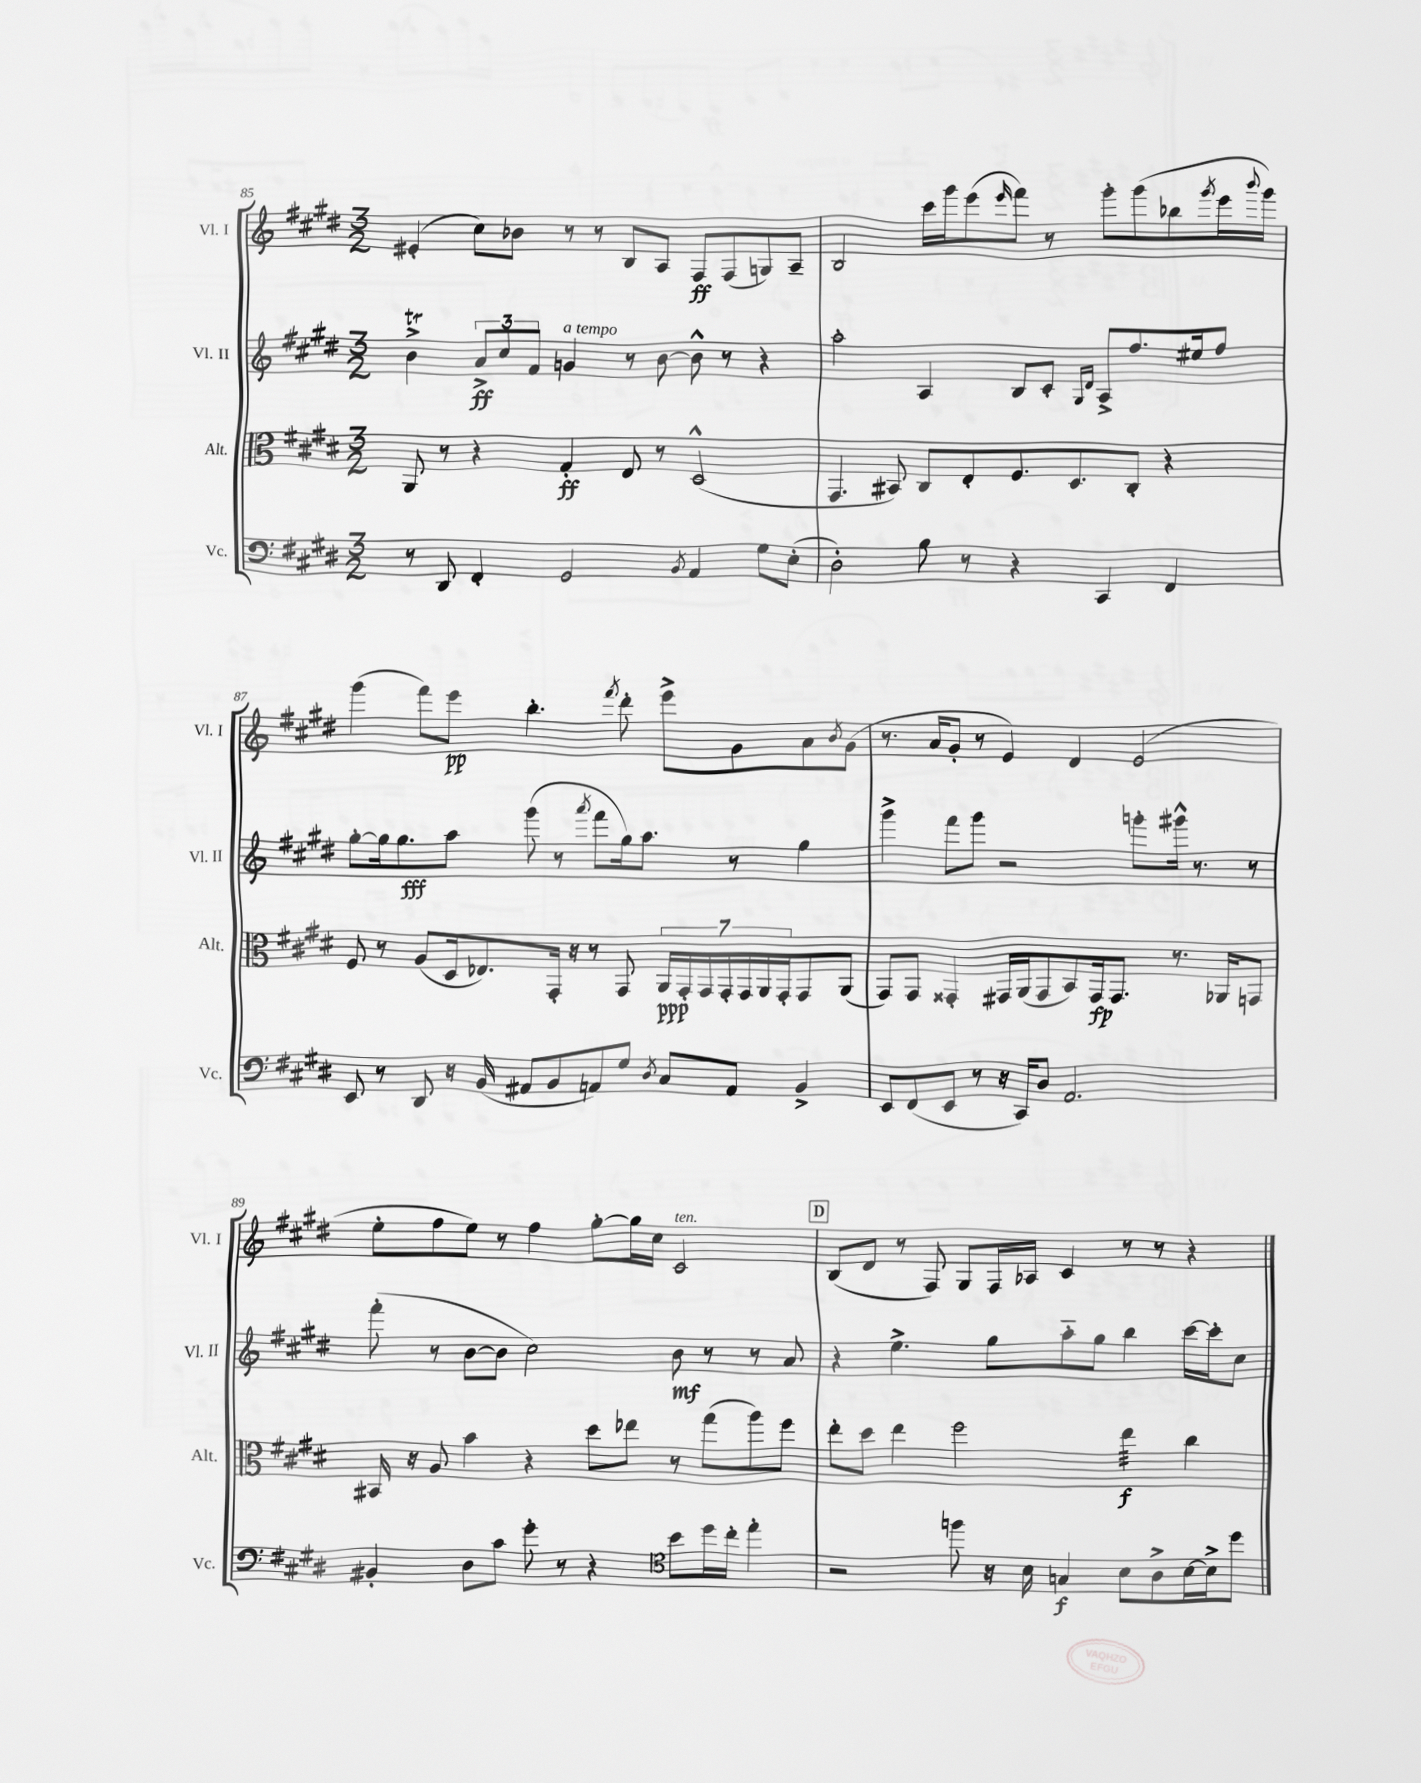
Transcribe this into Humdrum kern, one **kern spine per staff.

**kern	**dynam	**kern	**dynam	**kern	**dynam	**kern	**dynam
*part4	*part4	*part3	*part3	*part2	*part2	*part1	*part1
*staff4	*staff4	*staff3	*staff3	*staff2	*staff2	*staff1	*staff1
*I"Vc.	*	*I"Alt.	*	*I"Vl. II	*	*I"Vl. I	*
*I'Vc.	*	*I'Alt.	*	*I'Vl. II	*	*I'Vl. I	*
*clefF4	*	*clefC3	*	*clefG2	*	*clefG2	*
*k[f#c#g#d#]	*	*k[f#c#g#d#]	*	*k[f#c#g#d#]	*	*k[f#c#g#d#]	*
*M3/2	*	*M3/2	*	*M3/2	*	*M3/2	*
=85	=85	=85	=85	=85	=85	=85	=85
8r	.	8AA/	.	4bT^\	.	(4e#X'/	.
8DD#/	.	8r	.	.	.	.	.
4FF#'/	.	4r	.	12a^/L	ff	8cc#\L)	.
.	.	.	.	12cc#/	.	.	.
.	.	.	.	.	.	8b-X\J	.
.	.	.	.	12f#/J	.	.	.
!	!	!	!	!LO:TX:a:i:t=a tempo	!	!	!
2GG#/	.	4G#'/	ff	4gn/	.	8r	.
.	.	.	.	.	.	8r	.
.	.	8E/	.	8r	.	8B/L	.
.	.	8r	.	[8b\	.	8A/J	.
8qBB/	.	.	.	.	.	.	.
4AA/	.	(2D#^^/	.	8b^^\]	.	8F#/L	ff
.	.	.	.	8r	.	(8F#/	.
8G#\L	.	.	.	4r	.	8Gn/)	.
(8E'\J	.	.	.	.	.	8A~/J	.
=86	=86	=86	=86	=86	=86	=86	=86
2D#'\)	.	4.GG#/	.	2aa'\	.	2B/	.
.	.	8BB#X/)	.	.	.	.	.
8B\	.	8C#/L	.	4A/	.	16ccc#\LL	.
.	.	.	.	.	.	16ggg#\J	.
8r	.	8E'/	.	.	.	(8eee\	.
.	.	.	.	.	.	16qqeee/	.
4r	.	8.F#/	.	8B/L	.	8fff#\J)	.
.	.	.	.	8c#'/J	.	8r	.
.	.	8.D#/	.	.	.	.	.
.	.	.	.	16qqG#/LL	.	.	.
.	.	.	.	16qqd#/JJ	.	.	.
4CC#/	.	.	.	8A^/L	.	8ggg#'\L	.
.	.	8C#'/J	.	8.ff#/	.	(8ggg#\	.
4FF#/	.	4r	.	.	.	8bb-X\	.
.	.	.	.	16ee#X/k	.	.	.
.	.	.	.	.	.	8qggg#/	.
.	.	.	.	8ff#/J	.	16eee\L	.
.	.	.	.	.	.	8qqbbb/	.
.	.	.	.	.	.	16ggg#\JJ)	.
!!LO:LB:g=z
=87	=87	=87	=87	=87	=87	=87	=87
8EE/	.	8F#/	.	[8gg#'\L	.	(4ggg#\	.
8r	.	8r	.	16gg#\k]	.	.	.
.	.	.	.	8.gg#\	fff	.	.
8DD#/	.	(8A/L	.	.	.	8fff#\L)	.
16r	.	16D#/k	.	8aa\J	.	8eee\J	pp
(16BB/	.	8.E-X/)	.	.	.	.	.
8AA#X/L	.	.	.	(8ggg#\	.	4.bb'\	.
8BB/	.	16GG#'/Jk	.	8r	.	.	.
.	.	16r	.	.	.	.	.
.	.	.	.	8qaaa/	.	.	.
8AAn/)	.	8r	.	8fff#\L	.	.	.
.	.	.	.	.	.	8qfff#/	.
8G#/J	.	8GG#/	.	16gg#\k)	.	8ddd#'\	.
.	.	.	.	8.aa\J	.	.	.
8qD#/	.	.	.	.	.	.	.
8C#/L	.	28AA/LL	ppp	.	.	8eee^\L	.
.	.	28GG#'/	.	.	.	.	.
.	.	28GG#/	.	.	.	.	.
.	.	28GG#'/	.	.	.	.	.
8AA/J	.	.	.	8r	.	8g#\	.
.	.	28GG#/	.	.	.	.	.
.	.	28AA/	.	.	.	.	.
.	.	28GG#'/J	.	.	.	.	.
4BB^/	.	8GG#/	.	4gg#\	.	8a\	.
.	.	.	.	.	.	8qb/	.
.	.	(8AA/J	.	.	.	(8g#\J	.
=88	=88	=88	=88	=88	=88	=88	=88
8EE/L	.	8GG#/L)	.	4ggg#^\	.	8.r	.
(8FF#/	.	8GG#/J	.	.	.	.	.
.	.	.	.	.	.	16a/KL	.
8EE/J	.	4GG##X'/	.	8fff#\L	.	8g#'/J	.
8r	.	.	.	8ggg#\J	.	8r	.
16r	.	16GG#X/LL	.	2r	.	4e/)	.
16CC#/KL)	.	(16AA/J	.	.	.	.	.
8D#/J	.	8GG#/	.	.	.	.	.
2.AA/	.	8BB/)	.	.	.	4d#/	.
.	.	16GG#/k	fp	.	.	.	.
.	.	8.GG#/J	.	.	.	.	.
.	.	.	.	8gggn'\L	.	(2e/	.
.	.	8.r	.	16ggg#X^^\Jk	.	.	.
.	.	.	.	8.r	.	.	.
.	.	16AA-X/KL	.	.	.	.	.
.	.	8GGn/J	.	8r	.	.	.
!!LO:LB:g=z
=89	=89	=89	=89	=89	=89	=89	=89
4BB#X'/	.	16BB#X/	.	(8fff#'\	.	8ee'\L	.
.	.	16r	.	.	.	.	.
.	.	8A/	.	8r	.	8ff#\	.
8D#\L	.	4b\	.	[8b\L	.	8ee\J)	.
8c#\J	.	.	.	8b\J]	.	8r	.
8g#'\	.	4r	.	2cc#\)	.	4ff#\	.
8r	.	.	.	.	.	.	.
4r	.	8dd#\L	.	.	.	[8gg#'\L	.
.	.	8ee-X\J	.	.	.	16gg#\L]	.
.	.	.	.	.	.	16cc#\JJ	.
*clefC4	*	*	*	*	*	*	*
!	!	!	!	!	!	!LO:TX:a:i:t=ten.	!
8b\L	.	8r	.	8b\	mf	2c#/	.
16dd#\L	.	(8gg#\L	.	8r	.	.	.
16cc#'\JJ	.	.	.	.	.	.	.
4ee'\	.	8aa\)	.	8r	.	.	.
.	.	8ff#\J	.	8a/	.	.	.
!!LO:REH:place=s1:t=D
=90	=90	=90	=90	=90	=90	=90	=90
2r	.	8ee'\L	.	4r	.	(8B/L	.
.	.	8dd#\J	.	.	.	8d#/J	.
.	.	4ee\	.	4.ee^\	.	8r	.
.	.	.	.	.	.	8F#/)	.
8ffn\	.	2ff#\	.	.	.	8G#/L	.
16r	.	.	.	8gg#\L	.	16F#/L	.
16B\	.	.	.	.	.	16A-X/JJ	.
4Gn/	f	.	.	8aa\	.	4c#/	.
.	.	.	.	8gg#\J	.	.	.
*	*	*tremolo	*	*	*	*	*
8B\L	.	32ee\LLL	f	4bb\	.	8r	.
.	.	32ee\	.	.	.	.	.
.	.	32ee\	.	.	.	.	.
.	.	32ee\	.	.	.	.	.
8A^\	.	32ee\	.	.	.	8r	.
.	.	32ee\	.	.	.	.	.
.	.	32ee\	.	.	.	.	.
.	.	32ee\JJJ	.	.	.	.	.
*	*	*Xtremolo	*	*	*	*	*
[16B\L	.	4cc#\	.	[16ccc#\LL	.	4r	.
16B^\J]	.	.	.	16ccc#'\J]	.	.	.
8dd#\J	.	.	.	8cc#\J	.	.	.
==	==	==	==	==	==	==	==
*-	*-	*-	*-	*-	*-	*-	*-
